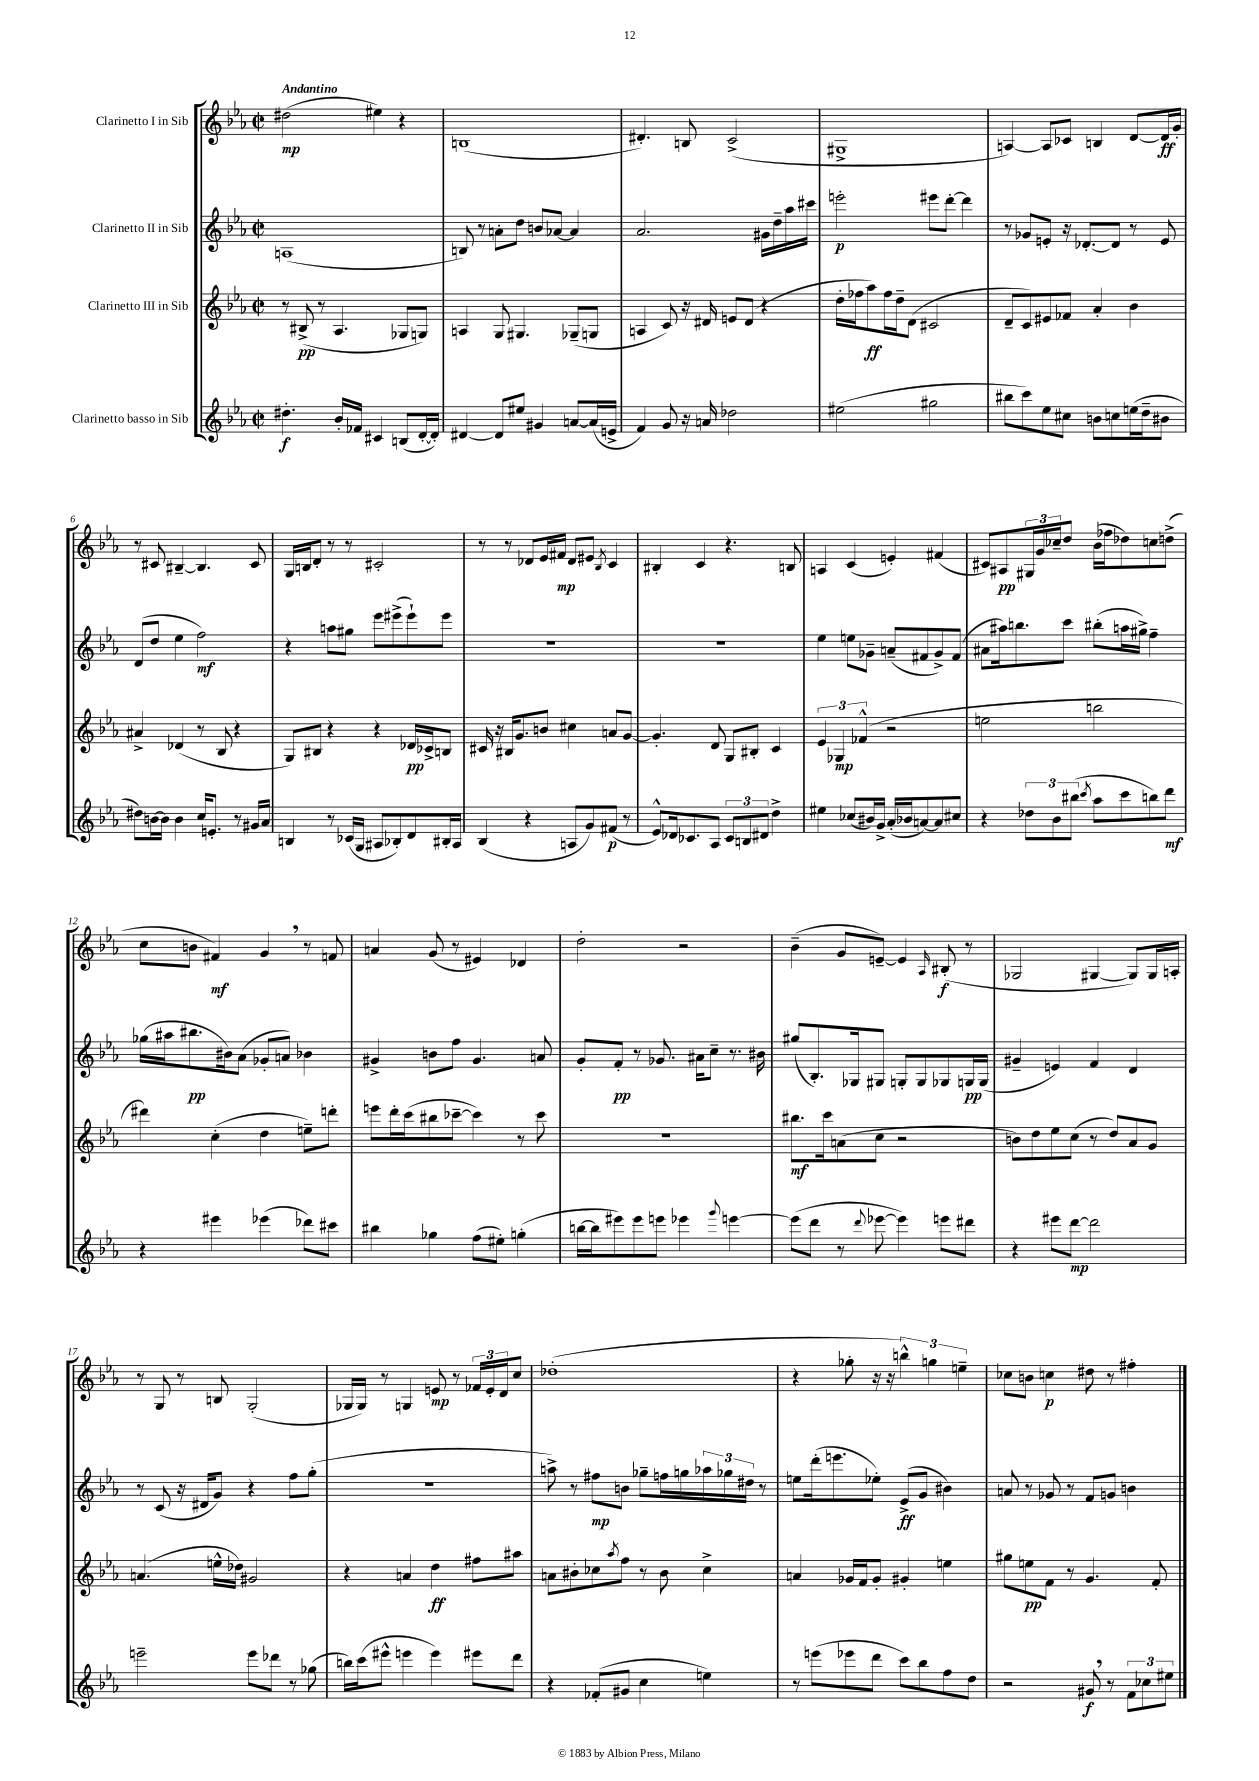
<<
\new StaffGroup <<
\new Staff = "s0" \with { instrumentName = "Clarinetto I in Sib" } {
    \clef treble \key ees \major \defaultTimeSignature \time 2/2 \tempo "Andantino"
    dis''2\mp( eis''4) r4 |
    b1( |
    dis'4.-.) b8 c'2->( |
    gis1-> |
    a4~) a8 ces'8 b4 d'8~ d'16\ff g'16-. |
    r8 cis'8 bis4~-- bis4. cis'8 |
    g16 b16 d'8-. r8 r8 cis'2-. |
    r8 r8 des'8 ees'16 fis'16\mp des'8 eis'8 \acciaccatura { bes8 } c'4 |
    bis4-. c'4 r4. b8 |
    a4 c'4( e'4-.) fis'4( |
    cis'8) ais8\pp \tuplet 3/2 { gis16 g'16 ces''16-- } d''8 bes'16( fes''16 des''8) c''8 d''8->( |
    c''8 b'8 fis'4\mf) g'4 \breathe r8 f'8 |
    a'4 g'8( r8 eis'4) des'4 |
    d''2-. r2 |
    bes'4--( g'8 e'8~--) e'4 \grace { aes16 } bis8-.\f( r8 |
    ges2 gis4~ gis8) gis16 a16-. |
    r8 g8 r8 b8 g2-.( |
    ges16 ges16) r8 g4 e'8\mp r8 \tuplet 3/2 { fes'16 e'16-. d'16 } c''8 |
    des''1-.( |
    r4 ges''8-. r16 r16 \tuplet 3/2 { b''4-^) g''4 e''4-- } |
    ces''8 b'8 c''4\p dis''8 r8 fis''4-. \bar "|." |
}
\new Staff = "s1" \with { instrumentName = "Clarinetto II in Sib" } {
    \clef treble \key ees \major \defaultTimeSignature \time 2/2
    a1( |
    b8) r8 a'8-. d''8 b'8 aes'8~ aes'4 |
    aes'2. gis'16 d''16-- aes''16 cis'''16 |
    e'''2-.\p eis'''8 d'''8~-. d'''4 |
    r8 ges'8 e'8-. r16 des'8.~-. des'8 r8 e'8 |
    d'8( d''8 ees''4 f''2\mf) |
    r4 a''8 gis''8 ees'''8 eis'''8->( eis'''8-!) eis'''8 |
    R1 |
    R1 |
    ees''4 e''8 ges'8-- a'8--( fis'8 ges'8->) fis'8( |
    ais'8 ais''16) b''8. c'''8 bis''8-.( a''16 gis''16->) f''4-- |
    ges''16( ais''16 bis''8.\pp bis'16) aes'8( ges'8-. a'8) bes'4 |
    gis'4-> b'8 f''8 gis'4. a'8 |
    g'8-. f'8-.\pp r8 ges'8. ais'16 c''8-- r8. bis'16 |
    gis''8( bes8.-.) ges16 gis8 g8-. g8 ges8 g16\pp g16( |
    gis'4-- e'4) f'4 d'4 |
    r8 c'8( r16 dis'16 g'8) r4 f''8 g''8-.( |
    r1 |
    a''8->) r8 fis''8\mp b'8 ges''8-- f''16 g''16 \tuplet 3/2 { aes''16 ges''16 dis''16 } r8 |
    e''8 d'''16-.( e'''8. ees''8-.) ees'8->\ff( g'8 bis'4) |
    a'8 r8 ges'8 r8 f'8 g'8 b'4 \bar "|." |
}
\new Staff = "s2" \with { instrumentName = "Clarinetto III in Sib" } {
    \clef treble \key ees \major \defaultTimeSignature \time 2/2
    r8 bis8->\pp( r8 aes4. ges8 g8) |
    a4 g8 gis4. ges8--( g8 |
    a4 c'8) r16 dis'16 e'8 dis'8( r4 |
    d''16-. fes''16 aes''8\ff) fes''16 d''16-- d'8( cis'2 |
    d'8-- c'8) eis'8 fes'8 aes'4-. bes'4 |
    ais'4-> des'4( r8 bes8 r4 |
    g8) bis8 r4 r4 des'16\pp ces'16-> b8 |
    cis'16 r16 bis16 g'8. b'8 cis''4 a'8 g'8~ |
    g'4.-. d'8 g8 bis8-. c'4 |
    \tuplet 3/2 { ees'4 ges4\mp fes'4-^( } r2 |
    e''2 b''2 |
    dis'''4) c''4-.( d''4 e''8--) d'''8-. |
    e'''8 d'''16-. c'''16( bis''8 ces'''8~-- ces'''4) r8 ces'''8 |
    R1 |
    bis''8.\mf c'''16 a'8( c''8 r2 |
    b'8) d''8 ees''8 c''8( r8 d''8) aes'8 g'8 |
    a'4.( e''16-^ des''16) gis'2 |
    r4 a'4 d''4\ff fis''8 ais''8 |
    a'8 bis'8-. ces''8 \acciaccatura { aes''8 } f''8 r8 bis'8 ces''4-> |
    a'4 ges'16 f'16 ges'8-. gis'4-. e''4 |
    gis''8 e''8\pp f'8 r8 g'4. f'8-. \bar "|." |
}
\new Staff = "s3" \with { instrumentName = "Clarinetto basso in Sib" } {
    \clef treble \key ees \major \defaultTimeSignature \time 2/2
    dis''4.-.\f bes'16-. fes'16 cis'4 b8( d'16~-. d'16-.) |
    dis'4~ dis'8 eis''8 gis'4 a'8~ a'16( e'16-> |
    f'4) g'8 r16 a'16 des''2 |
    eis''2( gis''2 |
    bis''8 c'''8) ees''8 cis''8 b'8 c''8 e''16( d''16-- bis'8 |
    dis''8) b'16~ b'16 b'4 c''16 e'8.-. r8 gis'16 aes'16 |
    b4 r8 ces'16( g16 ais8 bes8-.) d'8 bis16-. ais16 |
    bes4( r4 a8 g'8) fis'8\p( r8 |
    ees'8-^) des'16 ces'8. aes8 \tuplet 3/2 { ces'8 b8 dis'8 } d''4-> |
    eis''4 ces''8( bis'16) g'16-> aes'16-.( bes'16 a'8~) a'8 cis''8 |
    r4 \tuplet 3/2 { des''8 bes'8 bis''8( } \acciaccatura { c'''8 } aes''8 c'''8 b''8) d'''8\mf |
    r4 eis'''4 ees'''4( des'''8) cis'''8 |
    bis''4 ges''4 f''8( eis''8-.) g''4-.( |
    b''16~ b''16 eis'''8) eis'''8 e'''8 ees'''4 \appoggiatura { g'''8 } e'''4~ |
    e'''8( d'''8 r8 \appoggiatura { d'''8 } ees'''8~ ees'''4) e'''8 dis'''8 |
    r4 eis'''8 d'''8~\mp d'''2 |
    e'''2-- e'''8 des'''8 r8 ges''8( |
    b''16) c'''16( eis'''8-^ e'''4 e'''4) eis'''8 d'''8 |
    r4 fes'8-.( gis'8 c''4 e''4) |
    r8 e'''8( ees'''8 d'''8 c'''8) bes''8 f''8 d''8 |
    r2 gis'8\f \breathe r8 \tuplet 3/2 { f'8 ces''8 eis''8 } \bar "|." |
}
>>
>>
